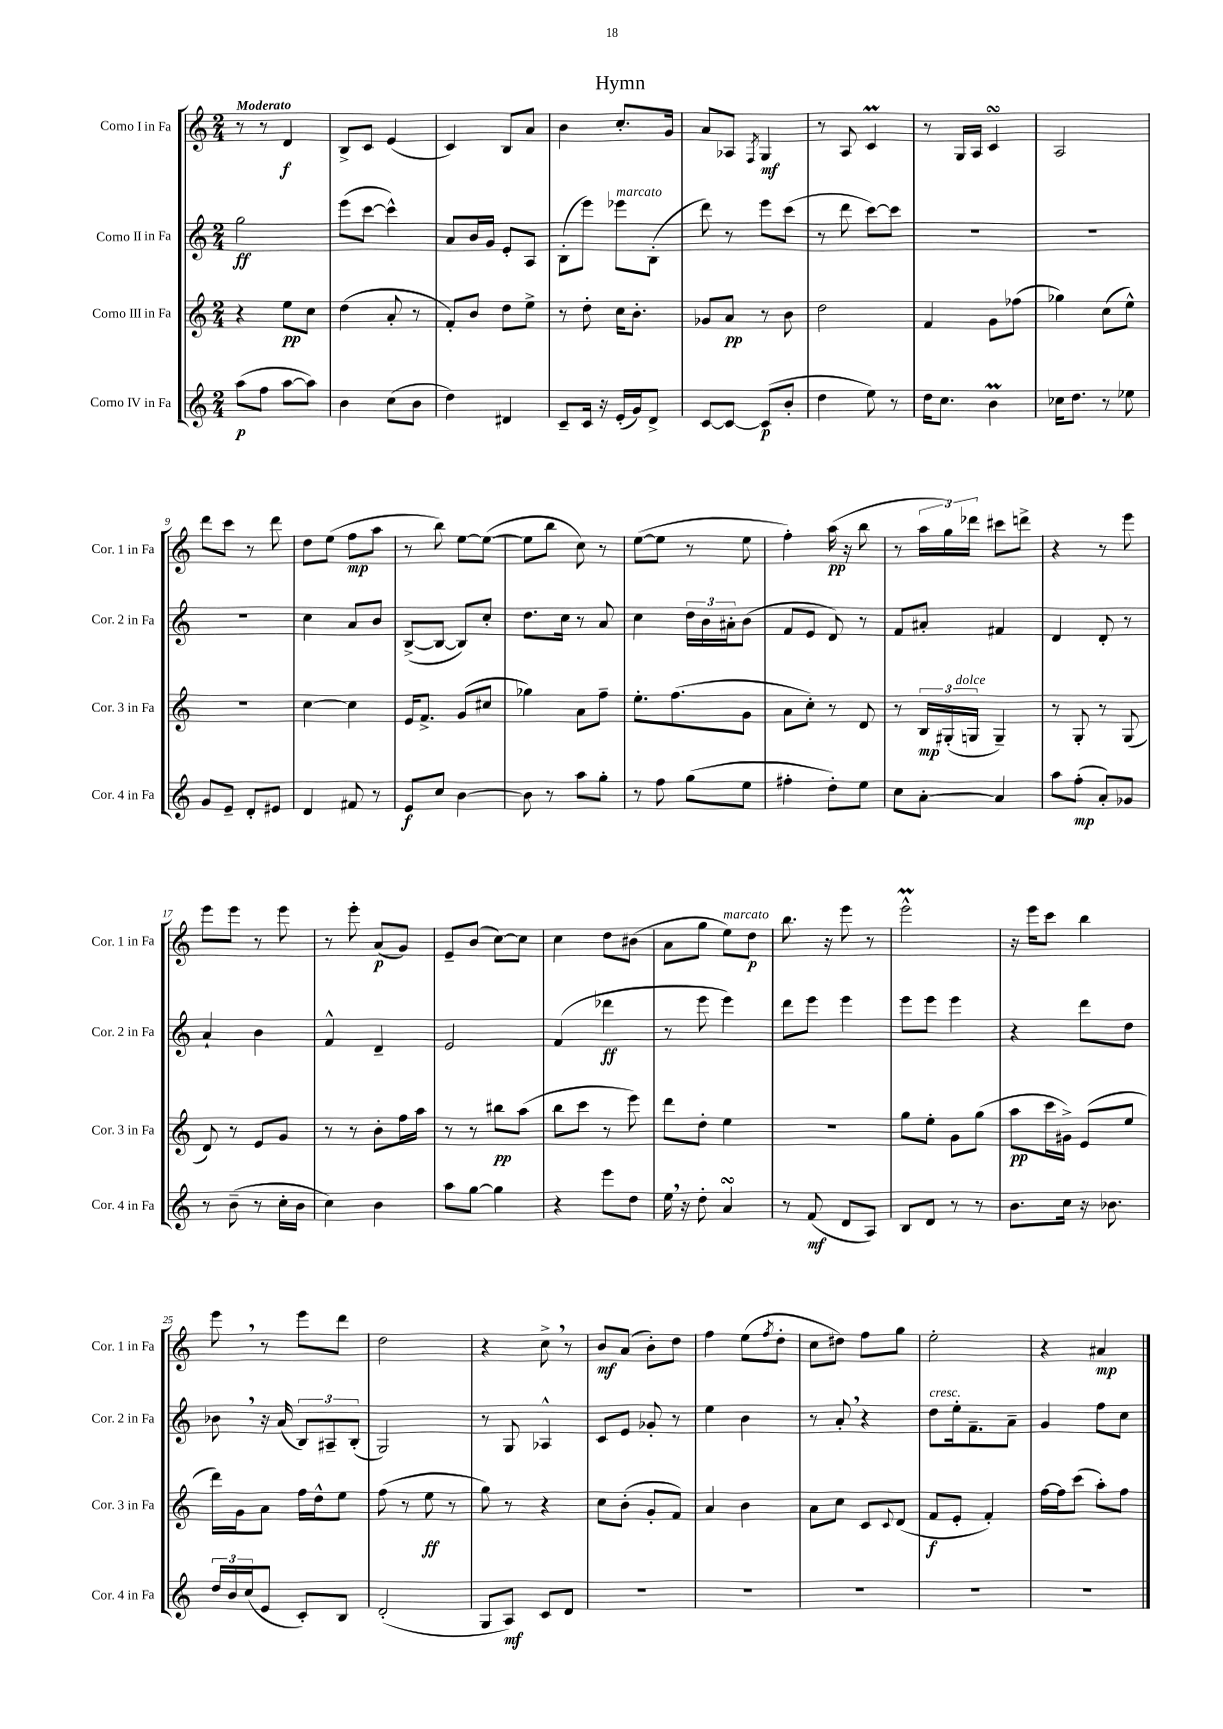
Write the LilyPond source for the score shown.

\header { title = "Hymn" }
<<
\new StaffGroup <<
\new Staff = "s0" \with { instrumentName = "Corno I in Fa" shortInstrumentName = "Cor. 1 in Fa" } {
    \clef treble \key c \major \numericTimeSignature \time 2/4 \tempo "Moderato"
    r8 r8 d'4\f |
    b8-> c'8 e'4( |
    c'4) b8 a'8 |
    b'4 c''8.-. g'16 |
    a'8 aes8 \acciaccatura { f8 } g4\mf |
    r8 a8 c'4\prall |
    r8 g16 a16 c'4\turn |
    a2 |
    d'''8 c'''8 r8 d'''8 |
    d''8 e''8( f''8\mp a''8 |
    r8 b''8) e''8~ e''8~( |
    e''8 b''8 c''8) r8 |
    e''8~( e''8 r8 e''8 |
    f''4-.) a''16\pp( r16 b''8 |
    r8 \tuplet 3/2 { a''16 g''16) des'''16 } cis'''8 d'''8-> |
    r4 r8 e'''8 |
    e'''8 e'''8 r8 e'''8 |
    r8 e'''8-. a'8\p( g'8) |
    e'8-- b'8( c''8~) c''8 |
    c''4 d''8 bis'8( |
    a'8 g''8 e''8^\markup { \italic "marcato" }) d''8\p |
    b''8. r16 e'''8 r8 |
    e'''2-^\prall |
    r16 e'''16 c'''8 b''4 |
    e'''8 \breathe r8 e'''8 d'''8 |
    d''2 |
    r4 c''8-> \breathe r8 |
    b'8\mf a'8( b'8-.) d''8 |
    f''4 e''8( \acciaccatura { f''8 } d''8-. |
    c''8 dis''8) f''8 g''8 |
    e''2-. |
    r4 ais'4\mp \bar "|." |
}
\new Staff = "s1" \with { instrumentName = "Corno II in Fa" shortInstrumentName = "Cor. 2 in Fa" } {
    \clef treble \key c \major \numericTimeSignature \time 2/4
    g''2\ff |
    e'''8( c'''8~ c'''4-^) |
    a'8 b'16 g'16 e'8-. a8 |
    b8-.( e'''8) ees'''8^\markup { \italic "marcato" } b8-.( |
    d'''8) r8 e'''8 c'''8( |
    r8 d'''8 c'''8~) c'''8 |
    R2 |
    R2 |
    R2 |
    c''4 a'8 b'8 |
    b8~->( b8~ b8) c''8-. |
    d''8. c''16 r8 a'8 |
    c''4 \tuplet 3/2 { d''16 b'16 ais'16-. } b'8( |
    f'8 e'8 d'8) r8 |
    f'8 ais'8-. fis'4 |
    d'4 d'8-. r8 |
    a'4-! b'4 |
    f'4-^ d'4-- |
    e'2 |
    f'4( des'''4\ff |
    r8 e'''8 e'''4) |
    d'''8 e'''8 e'''4 |
    e'''8 e'''8 e'''4 |
    r4 d'''8 d''8 |
    bes'8 \breathe r16 a'16( \tuplet 3/2 { b8) ais8-- b8-.( } |
    g2) |
    r8 g8 aes4-^ |
    c'8 e'8 ges'8-. r8 |
    e''4 b'4 |
    r8 a'8-. \breathe r4 |
    d''8^\markup { \italic "cresc." } e''16-. f'8.-- a'8-- |
    g'4 f''8 c''8 \bar "|." |
}
\new Staff = "s2" \with { instrumentName = "Corno III in Fa" shortInstrumentName = "Cor. 3 in Fa" } {
    \clef treble \key c \major \numericTimeSignature \time 2/4
    r4 e''8\pp c''8 |
    d''4( a'8-. r8 |
    f'8-.) b'8 d''8 e''8-> |
    r8 d''8-. c''16 b'8.-. |
    ges'8 a'8\pp r8 b'8 |
    d''2 |
    f'4 g'8 fes''8( |
    ges''4) c''8( e''8-^) |
    r2 |
    c''4~ c''4 |
    e'16 f'8.-> g'8( cis''8 |
    ges''4) a'8 f''8-- |
    e''8.-. f''8.( g'8 |
    a'8 c''8-.) r8 d'8 |
    r8 \tuplet 3/2 { b16\mp gis16-.( g16^\markup { \italic "dolce" } } g4--) |
    r8 g8-. r8 g8( |
    d'8) r8 e'8 g'8 |
    r8 r8 b'8-. f''16 a''16 |
    r8 r8 bis''8\pp a''8( |
    b''8 c'''8 r8 e'''8) |
    d'''8 d''8-. e''4 |
    R2 |
    g''8 e''8-. g'8 g''8( |
    a''8\pp c'''16 gis'16->) e'8( e''8 |
    d'''16) g'16 a'8 f''16 d''16-^ e''8 |
    f''8( r8 e''8\ff r8 |
    g''8) r8 r4 |
    c''8 b'8-.( g'8-. f'8) |
    a'4 b'4 |
    a'8 c''8 c'8 \appoggiatura { c'8 } d'8( |
    f'8\f e'8-. f'4-.) |
    f''16~ f''16 c'''8( a''8-.) f''8 \bar "|." |
}
\new Staff = "s3" \with { instrumentName = "Corno IV in Fa" shortInstrumentName = "Cor. 4 in Fa" } {
    \clef treble \key c \major \numericTimeSignature \time 2/4
    a''8\p( f''8 a''8~ a''8) |
    b'4 c''8( b'8 |
    d''4) dis'4 |
    c'8-- c'16 r16 e'16-.( g'16) d'8-> |
    c'8~ c'8~ c'8\p( b'8-. |
    d''4 e''8) r8 |
    d''16 c''8. b'4\prall |
    ces''16 d''8. r8 ees''8 |
    g'8 e'8-- d'8-. eis'8 |
    d'4 fis'8 r8 |
    e'8\f c''8 b'4~ |
    b'8 r8 a''8 g''8-. |
    r8 f''8 g''8( e''8 |
    fis''4-. d''8-.) e''8 |
    c''8 a'8~-. a'4 |
    a''8 f''8-.\mp( a'8-.) ges'8 |
    r8 b'8--( r8 c''16-. b'16 |
    c''4) b'4 |
    a''8 g''8~ g''4 |
    r4 e'''8 d''8 |
    e''16 \breathe r16 d''8-. a'4\turn |
    r8 f'8\mf( d'8 a8) |
    b8 d'8 r8 r8 |
    b'8. c''16 r16 bes'8. |
    \tuplet 3/2 { d''16 b'16 c''16( } e'8 c'8-.) b8 |
    d'2-.( |
    g8 a8\mf) c'8 d'8 |
    R2 |
    R2 |
    R2 |
    R2 |
    R2 \bar "|." |
}
>>
>>
